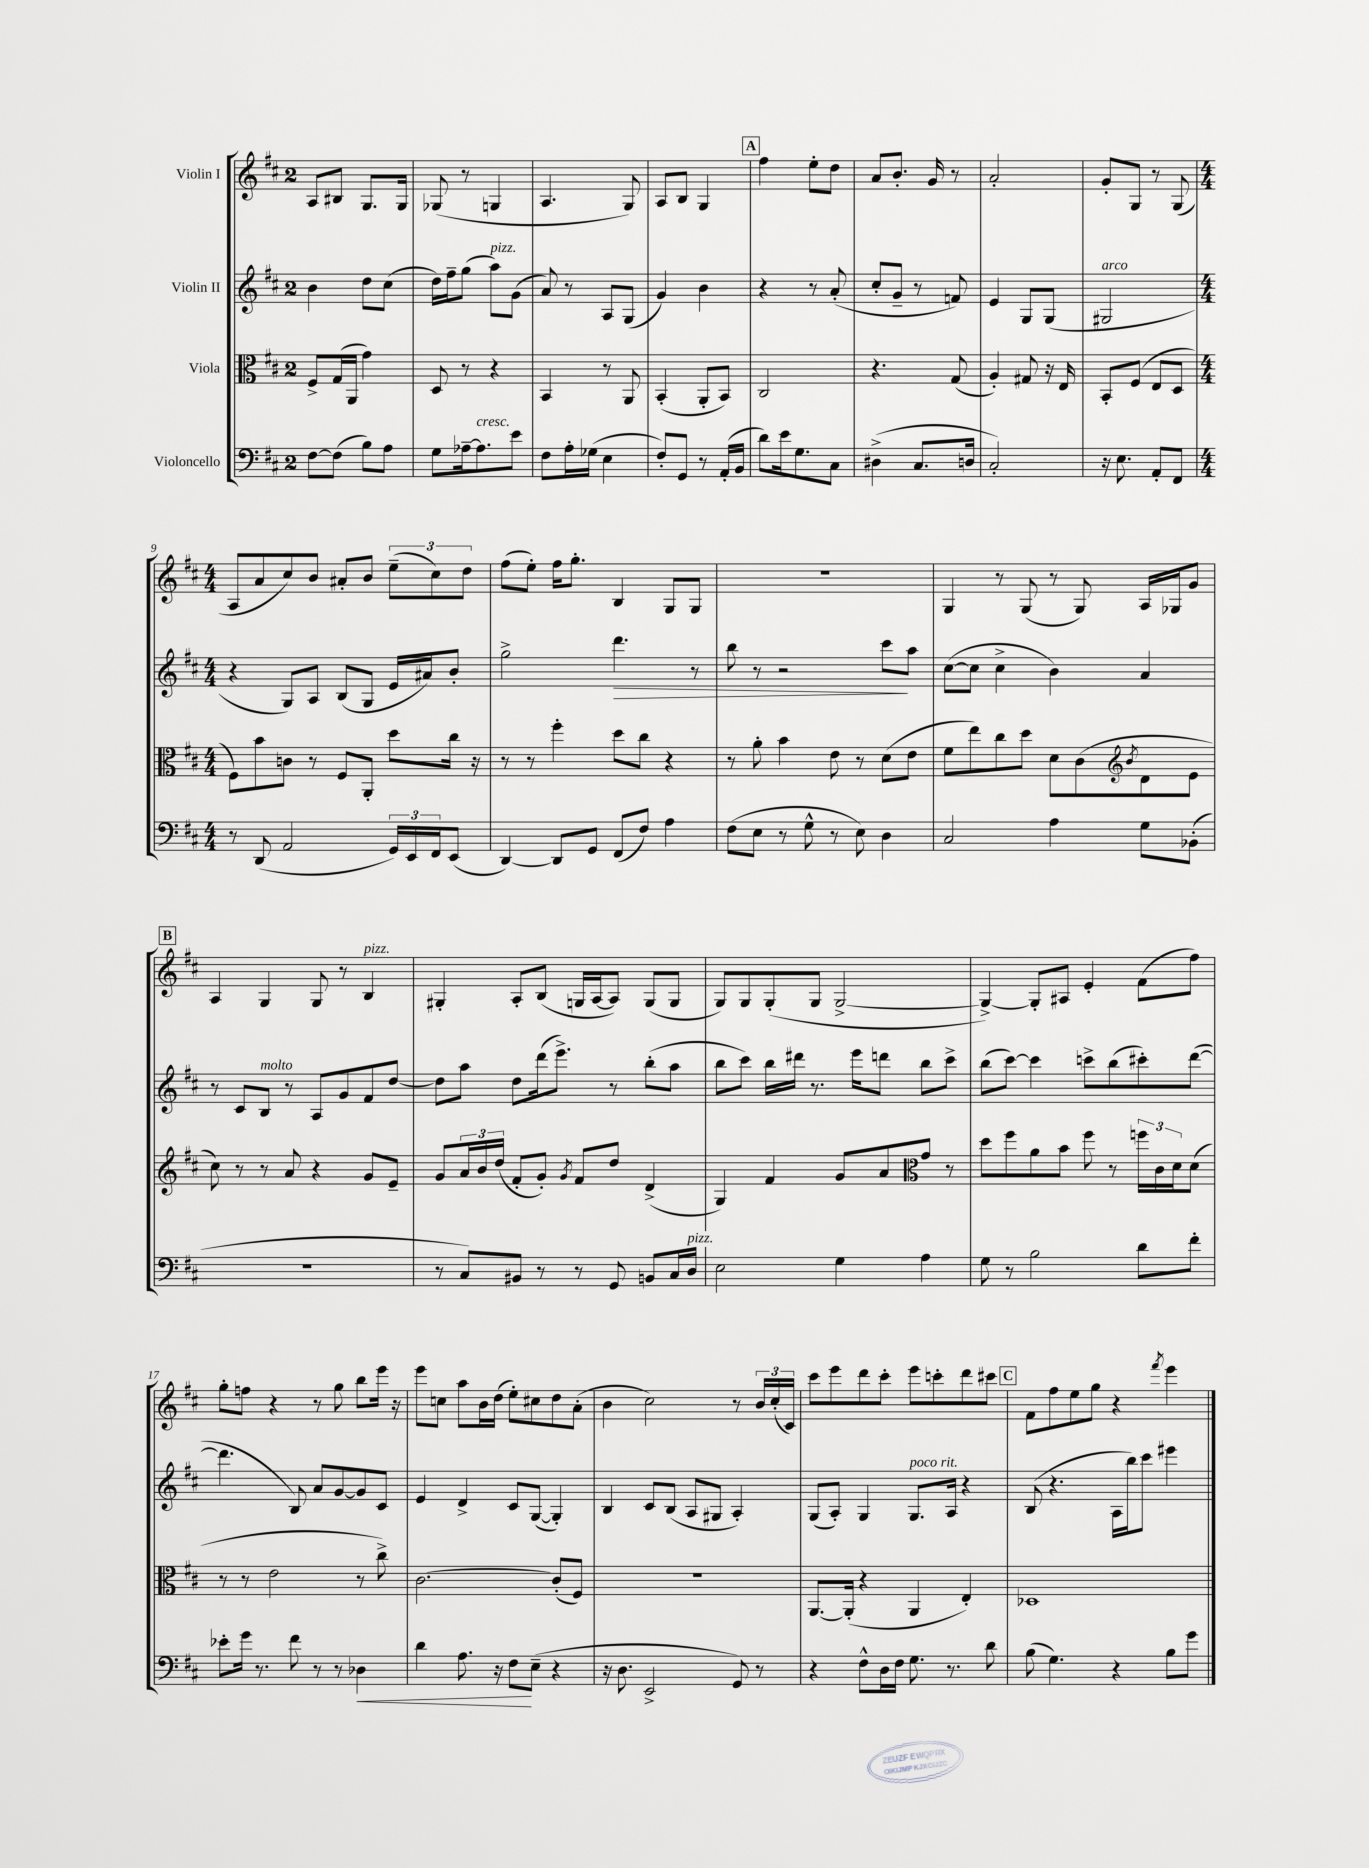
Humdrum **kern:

**kern	**kern	**kern	**kern
*staff4	*staff3	*staff2	*staff1
*clefF4	*clefC3	*clefG2	*clefG2
*k[f#c#]	*k[f#c#]	*k[f#c#]	*k[f#c#]
*M2/4	*M2/4	*M2/4	*M2/4
[8F#\L	8F#^/L	4b\	8A/L
(8F#\]J	(16G/L	.	8B#/J
.	16AA/JJ	.	.
8B\L)	4g\)	8dd\L	8.G/L
8A\J	.	(8cc#\J	.
.	.	.	16G/Jk
=	=	=	=
8G\L	8D/	16dd\LL)	(8G-/
.	.	16ff#~\J	.
[16A-~\k	8r	(8gg\J	8r
8.A-\]	.	.	.
.	4r	8aa\L)	4G/
8e\J	.	(8g\J	.
=	=	=	=
8F#\L	4BB/	8a/)	4.A/
16A'\L	.	8r	.
(16G-\JJ	.	.	.
4E\	8r	8A/L	.
.	8AA/	(8G/J	8G/)
=	=	=	=
8F#'/L)	(4BB'/	4g/)	8A/L
8GG/J	.	.	8B/J
8r	8AA'/L	4b\	4G/
(16AA'/LL	8BB/J)	.	.
16BB/JJ	.	.	.
=	=	=	=
8d\L)	2C#/	4r	4ff#\
16e\k	.	.	.
8.G\	.	.	.
.	.	8r	8ee'\L
8C#\J	.	(8a'/	8dd\J
=	=	=	=
(4D#^\	4.r	8cc#'/L	8a/L
.	.	8g~/J	8.b'/J
8.C#/L	.	8r	.
.	.	.	16g/
.	(8G/	8f/)	8r
16D/Jk	.	.	.
=	=	=	=
2C#'/)	4A'/)	4e/	2a'/
.	8G#/	8G/L	.
.	16r	(8G/J	.
.	16E/	.	.
=	=	=	=
16r	8BB'/L	2G#/	8g'/L
8.E\	.	.	.
.	(8F#/J	.	8G/J
8AA'/L	8E/L	.	8r
8FF#/J	8D/J	.	(8G/
=	=	=	=
*M4/4	*M4/4	*M4/4	*M4/4
8r	8F#\L)	4r	8A/L
(8DD/	8b\	.	8a/
2AA/	8c\J	8G/L)	8cc#/)
.	8r	8A/J	8b/J
.	8F#/L	(8B/L	8a#'/L
.	8AA'/J	8G/J	8b/J
24GG/LL)	8dd\L	16e/LL	(12ee~\L
24EE/	.	.	.
.	.	16a#/J)	.
24FF#/J	.	.	12cc#\)
(8EE/J	16cc#\Jk	8b'/J	.
.	.	.	12dd\J
.	16r	.	.
=	=	=	=
[4DD/)	8r	2gg^\	(8ff#\L
.	8r	.	8ee'\J)
8DD/]L	4ff#'\	.	16ff#\LK
.	.	.	8.gg'\J
8GG/J	.	.	.
(8FF#/L	8dd\L	4.ddd\	4B/
8F#/J)	8cc#\J	.	.
4A\	4r	.	8G/L
.	.	8r	8G/J
=	=	=	=
(8F#\L	8r	8bb\	1r
8E\J	8a'\	8r	.
8r	4b\	2r	.
8G^^\	.	.	.
8r	8e\	.	.
8E\)	8r	.	.
4D\	(8d\L	8ccc#\L	.
.	8e\J	8aa\J	.
=	=	=	=
2C#/	8f#\L	([8cc#\L	4G/
.	8ee\)	8cc#\]J	.
.	8cc#\	4cc#^\	8r
.	8dd\J	.	(8G/
4A\	8d\L	4b\)	8r
.	(8c#\	.	8G/)
.	8qc#/	.	.
8G\L	8d\	4a/	16A/LL
.	.	.	16G-/J
(8BB-'\J	8e\J	.	8g/J
=	=	=	=
*	*clefG2	*	*
1r	8cc#\)	8r	4A/
.	8r	8c#/L	.
.	8r	8B/J	4G/
.	8a/	8r	.
.	4r	8A/L	8G/
.	.	8g/	8r
.	8g/L	8f#/	4B/
.	8e~/J	[8dd/J	.
=	=	=	=
8r	8g/L	8dd\]L	4G#'/
8C#/L)	24a/L	8aa\J	.
.	24b/	.	.
.	(24dd/JJ	.	.
8BB#/J	8f#'/L	8dd\L	8A'/L
8r	8g'/J)	(16ddd\k	(8B/J
.	.	8.eee^\J)	.
.	8qg/	.	.
8r	8f#/L	.	16G/LL
.	.	.	[16A/J
8GG/	8dd/J	8r	8A/]J)
8BB/L	(4d^/	(8bb'\L	(8G/L
16C#/L	.	8aa\J	8G/J
16D/JJ	.	.	.
=	=	=	=
2E\	4G/)	8bb\L	8G/L)
.	.	8ccc#\J)	8G/
.	4f#/	16bb\LL	(8G'/
.	.	16ddd#\JJ	.
.	.	8.r	8G/J
4G\	8g/L	.	[2G^/
.	.	16eee\LK	.
.	8a/	8ddd\J	.
4A\	8g/J	8bb\L	.
.	8r	8ccc#^\J	.
=	=	=	=
*	*clefC3	*	*
8G\	8dd\L	(8bb\L	4G^/_)
8r	8ff#\	[8ccc#\J)	.
2B\	8a\	4ccc#\]	8G'/]L
.	8b\J	.	8A#/J
.	8ff#\	8ccc^\L	4e'/
.	8r	(8bb\	.
8d\L	24ff\LL	8ccc#'\)	(8f#\L
.	24c#\	.	.
.	24d\J	.	.
8f#'\J	(8d\J	([8ddd\J	8ff#\J)
=	=	=	=
8e-'\L	8r	4.ddd\]	8gg'\L
16g\Jk	8r	.	8ff\J
8.r	.	.	.
.	2e\	.	4r
8f#\	.	8B/)	.
8r	.	8a/L	8r
8r	.	[8g/	8gg\
4D-\	8r	8g/]	8bb\L
.	8cc#^\)	8c#/J	16eee\Jk
.	.	.	16r
=	=	=	=
4d\	[2.c#\	4e/	8eee\L
.	.	.	8cc\J
8.A\	.	4d^/	8aa\L
.	.	.	16b\L
16r	.	.	(16dd\JJ
8F#\L	.	8c#/L	8ee'\L)
(8E~\J	.	([8G/J	8cc#\
4r	(8c#'/]L	4G'/])	8dd\
.	8F#/J)	.	(8a'\J
=	=	=	=
16r	1r	4B/	4b\
8.D\	.	.	.
2EE^/	.	8c#/L	2cc#\)
.	.	(8B/J	.
.	.	8A/L	.
.	.	8G#/J	.
8GG/)	.	4A'/)	8r
8r	.	.	24b/LL
.	.	.	(24cc#'/
.	.	.	24c#/JJ)
=	=	=	=
4r	[8.AA/L	(8G/L	8ccc#\L
.	.	8A'/J)	8eee\
.	(16AA'/]Jk	.	.
8F#^^\L	4r	4G/	8ddd\
16D\L	.	.	8ccc#'\J
16F#\JJ	.	.	.
8.G\	4AA/	8.G/L	8eee\L
.	.	.	8ccc'\
8.r	.	16A/Jk	.
.	4E'/)	4r	8ddd\
8d\	.	.	8ccc#\J
=	=	=	=
(8B\	1D-	(8B/	8f#\L
4.G\)	.	4.r	8ff#\
.	.	.	8ee\
.	.	.	8gg\J
4r	.	16A\LL	4r
.	.	16bb\J)	.
.	.	8ccc#\J	.
.	.	.	8qfff#/
8B\L	.	4eee#\	4eee\
8g\J	.	.	.
==	==	==	==
*-	*-	*-	*-
